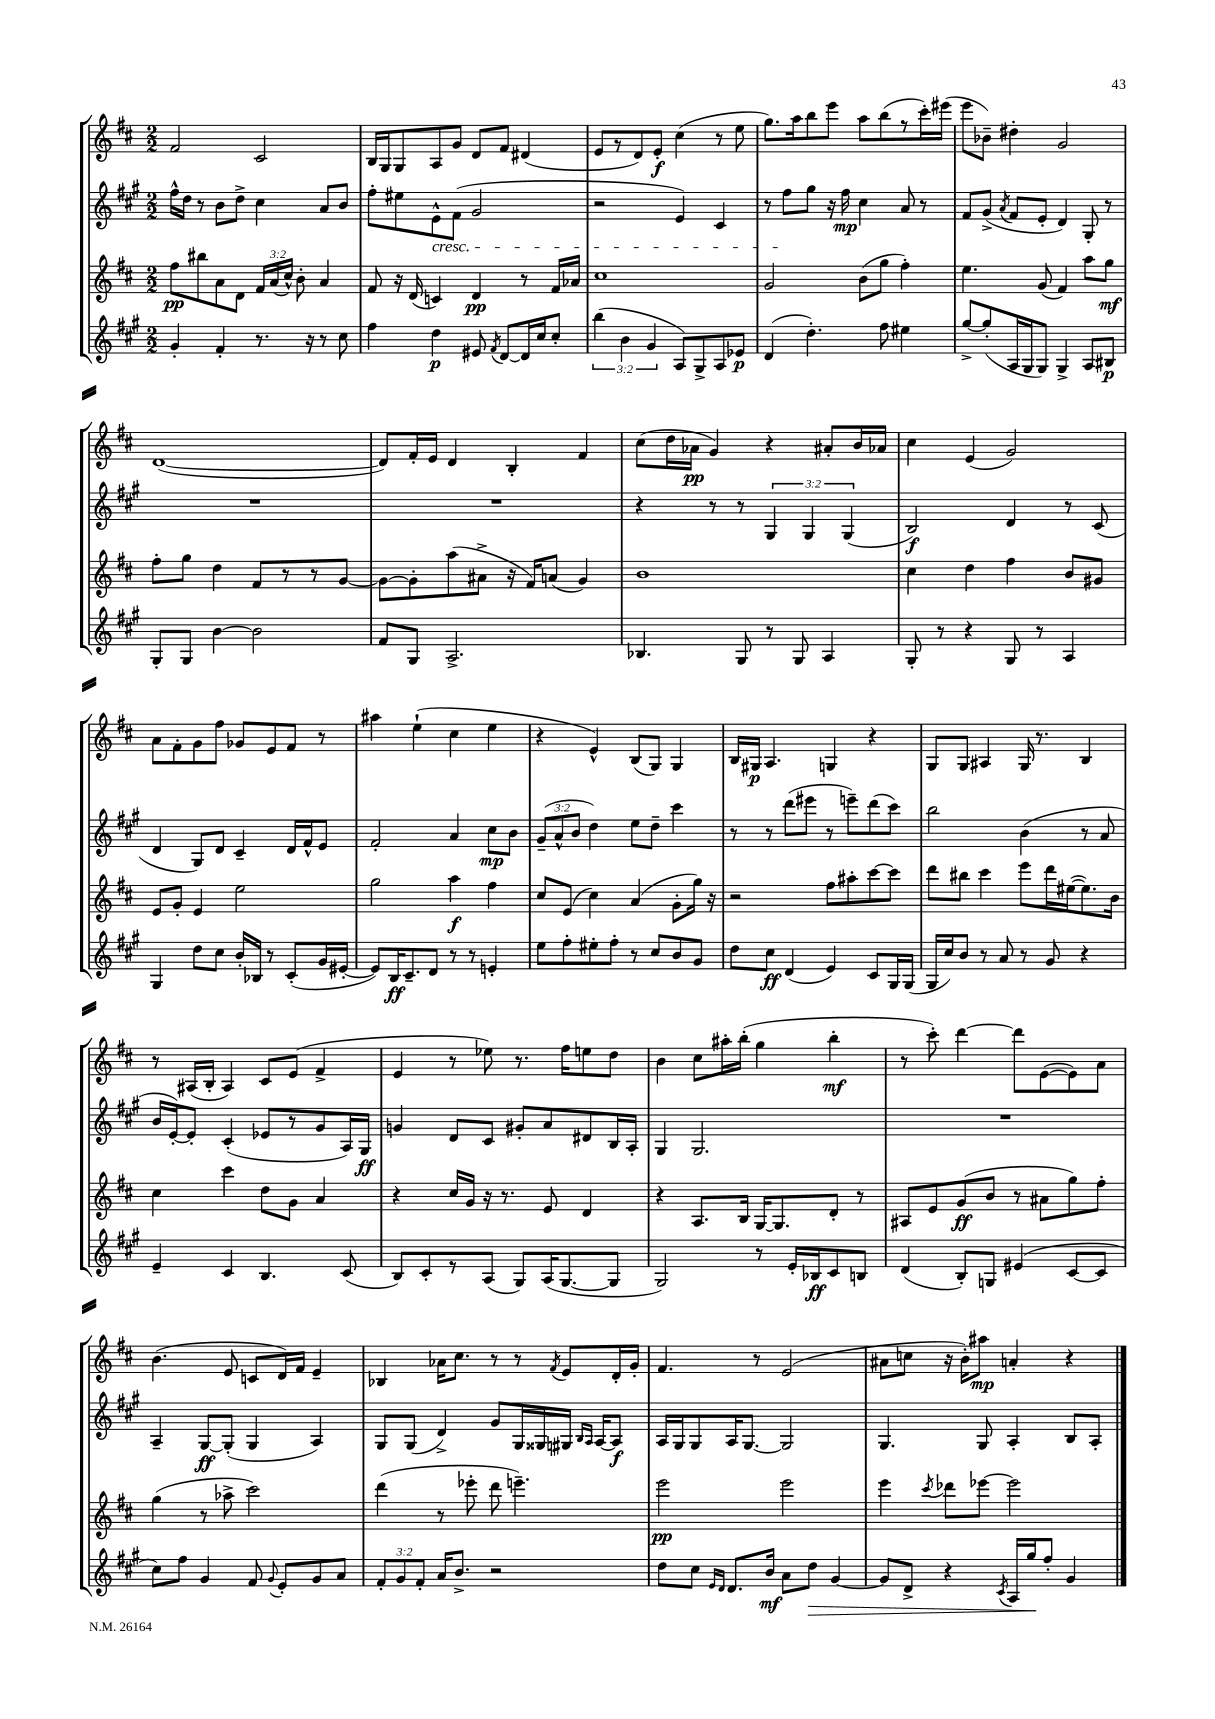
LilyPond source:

<<
\new StaffGroup <<
\new Staff = "s0" {
    \clef treble \key d \major \numericTimeSignature \time 2/2
    \autoBeamOff fis'2 cis'2 |
    b16[ g16 g8 a8 g'8] d'8[ fis'8] dis'4( |
    e'8[ r8 d'8) e'8]-.\f cis''4( r8 e''8 |
    g''8.[) a''16 b''8 e'''8] a''8[ b''8( r8 cis'''16-.) eis'''16]( |
    e'''8[ bes'8]--) dis''4-. g'2 |
    d'1~( |
    d'8[) fis'16-. e'16] d'4 b4-. fis'4 |
    cis''8[( d''16 aes'16]\pp g'4) r4 ais'8[-. b'16 aes'16] |
    cis''4 e'4( g'2) |
    a'8[ fis'8-. g'8 fis''8] ges'8[ e'8 fis'8] r8 |
    ais''4 e''4-!( cis''4 e''4 |
    r4 e'4-^) b8[( g8]) g4 |
    b16[ gis16]\p a4. g4 r4 |
    g8[ g8] ais4 g16 r8. b4 |
    r8 ais16[( b16]-. ais4) cis'8[ e'8]( fis'4-> |
    e'4 r8 ees''8) r8. fis''16[ e''8 d''8] |
    b'4 cis''8[ ais''16-. b''16]-.( g''4 b''4-.\mf |
    r8 cis'''8-.) d'''4~ d'''8[ e'8~( e'8) a'8] |
    b'4.( e'8 c'8[ d'16) fis'16] e'4-- |
    bes4 aes'16[ cis''8.] r8 r8 \acciaccatura { fis'8 } e'8[ d'16-. g'16]-. |
    fis'4. r8 e'2( |
    ais'8[ c''8] r16 b'16[-.) ais''8]\mp a'4-. r4 \bar "|." |
}
\new Staff = "s1" {
    \clef treble \key a \major \numericTimeSignature \time 2/2 \override Staff.TupletNumber.text = #tuplet-number::calc-fraction-text
    \autoBeamOff fis''16[-^ d''16] r8 b'8[ d''8]-> cis''4 a'8[ b'8] |
    fis''8[-. eis''8 e'8-^\cresc fis'8]( gis'2 |
    r2 e'4) cis'4 |
    r8 fis''8[\! gis''8] r16 fis''16\mp cis''4 a'8 r8 |
    fis'8[ gis'8]->( \acciaccatura { a'8 } fis'8[ e'8]-. d'4) gis8-. r8 |
    R1 |
    R1 |
    r4 r8 r8 \tuplet 3/2 { gis4 gis4 gis4( } |
    b2\f) d'4 r8 cis'8( |
    d'4 gis8[) d'8] cis'4-- d'16[ fis'16-^ e'8] |
    fis'2-. a'4 cis''8[\mp b'8] |
    \tuplet 3/2 { gis'8[--( a'8-^ b'8] } d''4) e''8[ d''8]-- cis'''4 |
    r8 r8 d'''8[( eis'''8] r8 e'''8[--) d'''8( cis'''8]) |
    b''2 b'4( r8 a'8 |
    b'16[ e'16~-.) e'8]-. cis'4-.( ees'8[ r8 gis'8 a16) gis16]\ff |
    g'4 d'8[ cis'8] gis'8[-. a'8 dis'8 b16 a16]-. |
    gis4 gis2. |
    R1 |
    a4-- gis8[~\ff gis8]-.( gis4 a4) |
    gis8[ gis8]( d'4->) gis'8[ gis16 gisis16 gis16] \grace { b16[ a16] } a16[~ a8]\f |
    a16[ gis16 gis8 a16 gis8.]~ gis2 |
    gis4. gis8 a4-. b8[ a8]-. \bar "|." |
}
\new Staff = "s2" {
    \clef treble \key d \major \numericTimeSignature \time 2/2 \override Staff.TupletNumber.text = #tuplet-number::calc-fraction-text
    \autoBeamOff fis''8[\pp bis''8 a'8 d'8] \tuplet 3/2 { fis'16[ a'16( cis''16]-^) } b'8-. a'4 |
    fis'8 r16 d'16( c'4) d'4\pp r8 fis'16[ aes'16] |
    cis''1 |
    g'2 b'8[( g''8] fis''4-.) |
    e''4. g'8( fis'4) a''8[ g''8]\mf |
    fis''8[-. g''8] d''4 fis'8[ r8 r8 g'8]~ |
    g'8[~ g'8-. a''8( ais'8]-> r16 fis'16[) a'8]( g'4) |
    b'1 |
    cis''4 d''4 fis''4 b'8[ gis'8] |
    e'8[ g'8]-. e'4 e''2 |
    g''2 a''4\f fis''4 |
    cis''8[ e'8]( cis''4) a'4( g'8[-. g''16]) r16 |
    r2 fis''8[ ais''8-. cis'''8~ cis'''8] |
    d'''8[ bis''8] cis'''4 e'''8[ d'''16 eis''16~( eis''8.) b'16] |
    cis''4 cis'''4 d''8[ g'8] a'4 |
    r4 cis''16[ g'16] r16 r8. e'8 d'4 |
    r4 a8.[ b16] g16[~ g8. d'8]-. r8 |
    ais8[ e'8 g'8\ff( b'8] r8 ais'8[ g''8) fis''8]-. |
    g''4( r8 aes''8-> cis'''2) |
    d'''4( r8 ees'''8-. d'''8 e'''4.--) |
    e'''2\pp e'''2 |
    e'''4 \acciaccatura { cis'''8 } des'''8[ ees'''8]~ ees'''2 \bar "|." |
}
\new Staff = "s3" {
    \clef treble \key a \major \numericTimeSignature \time 2/2 \override Staff.TupletNumber.text = #tuplet-number::calc-fraction-text
    \autoBeamOff gis'4-. fis'4-. r8. r16 r8 cis''8 |
    fis''4 d''4\p eis'8 \acciaccatura { fis'8 } d'8[~ d'16 cis''16 cis''8]-. |
    \tuplet 3/2 { b''4( b'4 gis'4 } a8[) gis8-> a8 ees'8]\p |
    d'4( d''4.-.) fis''8 eis''4 |
    gis''8[~-> gis''8-.( a16 gis16 gis8]) gis4-> a8[ bis8]\p |
    gis8[-. gis8] b'4~ b'2 |
    fis'8[ gis8] a2.-> |
    bes4. gis8 r8 gis8 a4 |
    gis8-. r8 r4 gis8 r8 a4 |
    gis4 d''8[ cis''8] b'16[-. bes16] r8 cis'8[-.( gis'16 eis'16]~-. |
    eis'8[) b16\ff cis'8.-- d'8] r8 r8 e'4-. |
    e''8[ fis''8-. eis''8-. fis''8]-. r8 cis''8[ b'8 gis'8] |
    d''8[ cis''8]\ff d'4( e'4) cis'8[ gis16 gis16]( |
    gis16[ cis''16) b'8] r8 a'8 r8 gis'8 r4 |
    e'4-- cis'4 b4. cis'8( |
    b8[) cis'8-. r8 a8]( gis8[) a16( gis8.~ gis8] |
    gis2) r8 e'16[-. bes16\ff cis'8 b8] |
    d'4( b8[-.) g8] eis'4( cis'8[~ cis'8] |
    cis''8[) fis''8] gis'4 fis'8 \appoggiatura { gis'8 } e'8[-. gis'8 a'8] |
    \tuplet 3/2 { fis'8[-. gis'8 fis'8]-. } a'16[ b'8.]-> r2 |
    d''8[ cis''8] \grace { e'16[ d'16] } d'8.[ b'16]\mf a'8[ d''8]\> gis'4~ |
    gis'8[ d'8]-> r4 \acciaccatura { cis'8 } a16[ gis''16\! fis''8]-. gis'4 \bar "|." |
}
>>
>>
\layout { \context { \Score \remove "Bar_number_engraver" } }
